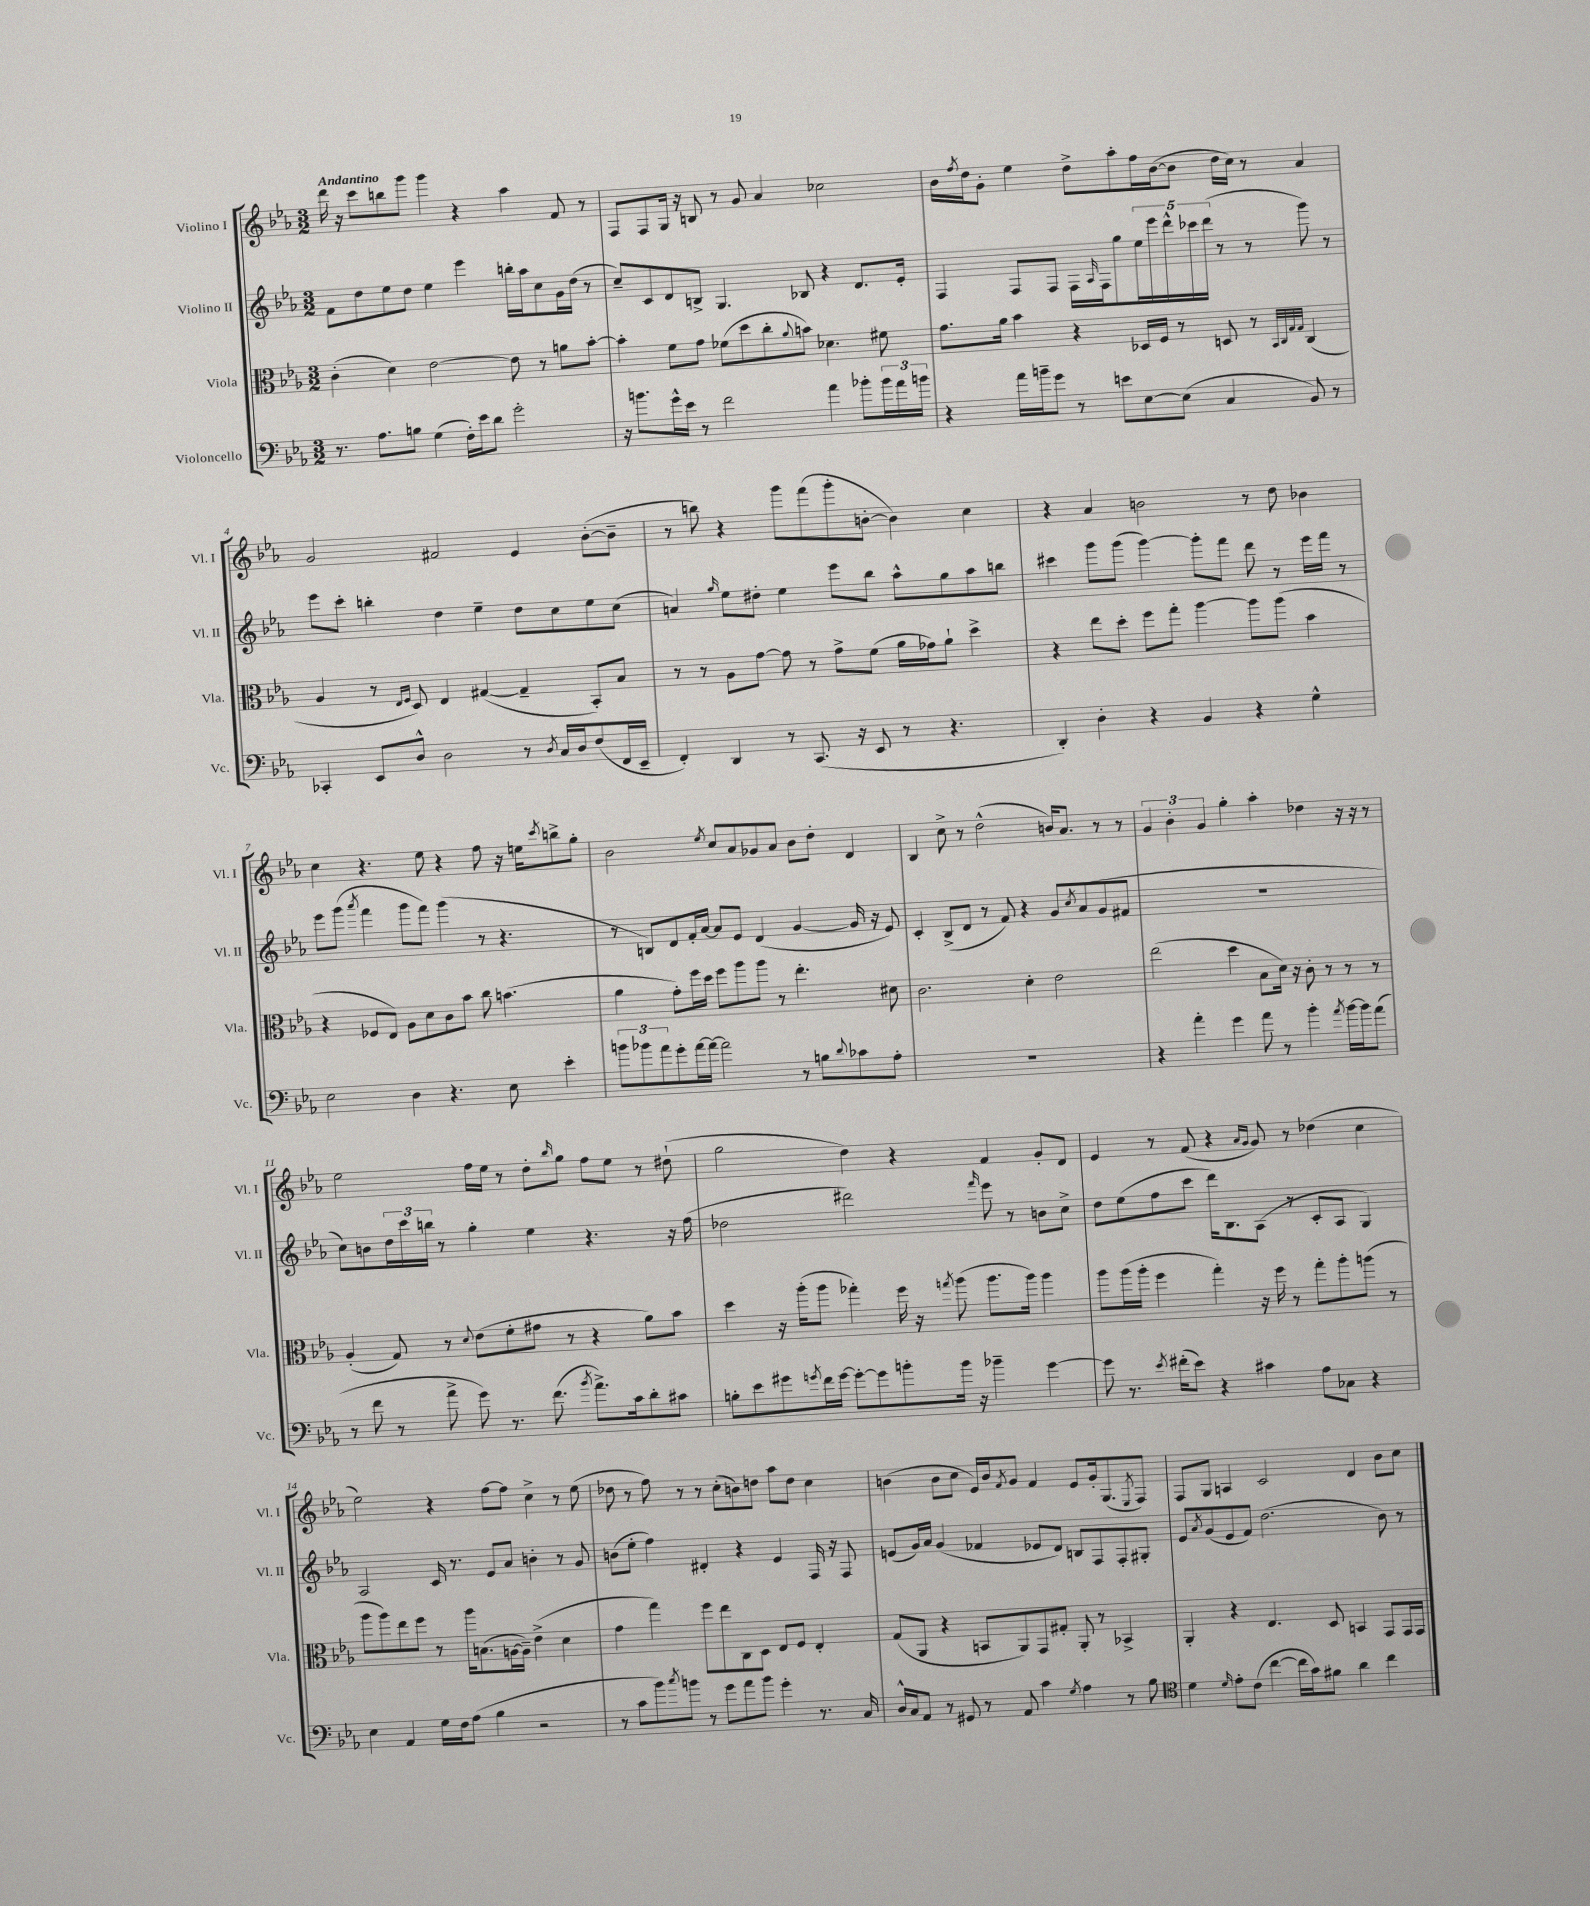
<<
\new StaffGroup <<
\new Staff = "s0" \with { instrumentName = "Violino I" shortInstrumentName = "Vl. I" } {
    \clef treble \key ees \major \numericTimeSignature \time 3/2 \tempo "Andantino"
    d'''16 r16 c'''8 b''8 g'''8 g'''4 r4 aes''4 f'8 r8 |
    f8 f8 g16 r16 b8 r8 g'8 aes'4 ces''2 |
    bes'16 \acciaccatura { f''8 } d''16 g'8-. ees''4 d''8-> aes''8-. f''16 bes'16~( bes'8 d''16 c''16) r8 aes'4 |
    g'2 fis'2 ees'4 bes'8~-.( bes'8-- |
    r8 b''8) r4 g'''8 f'''8( g'''8-. b'8~-. b'4) c''4 |
    r4 aes'4 b'2 r8 d''8 bes'4 |
    c''4 r4. ees''8 r4 f''8 r16 e''16 \acciaccatura { c'''8 } b''8-> g''8-. |
    bes'2 \acciaccatura { ees''8 } c''8 aes'8 ges'8 aes'8 bes'8 d''8-. d'4 |
    bes4 c''8-> r8 d''2-^( b'16) aes'8. r8 r8 |
    \tuplet 3/2 { g'4 bes'4-. g'4 } g''4-. aes''4-. des''4 r16 r16 r8 |
    ees''2 f''16 ees''16 r8 d''8-. \grace { bes''16 } g''8 f''8 ees''8 r8 dis''8-!( |
    g''2 d''4) r4 f'4 g'8-. d'8 |
    ees'4 r8 f'8( r4 \grace { aes'16 g'16 } g'8) r8 des''4( c''4 |
    ees''2) r4 f''8~ f''8 c''4-> r8 ees''8( |
    des''8 r8 f''8) r8 r8 c''8-.( b'8) d''8 aes''8 d''8 c''4 |
    b'4( b'8 c''8 ees'16) b'16 \acciaccatura { f'8 } g'8 f'4 ees'8 g'16-. g8.( \acciaccatura { ees8 } f8) |
    f8 g8 a4 c'2 d'4 bes'8 c''8 \bar "|." |
}
\new Staff = "s1" \with { instrumentName = "Violino II" shortInstrumentName = "Vl. II" } {
    \clef treble \key ees \major \numericTimeSignature \time 3/2
    f'8 d''8 ees''8 d''8 ees''4 ees'''4 b''16-. aes''16 c''8 g'16 d''16( r8 |
    c''8--) c'8 d'8 b8-> g4. bes8 r4 d'8. ees'16-. |
    f4 f8 f8 f16 \grace { aes16 } f16 g''8 \tuplet 5/4 { ees''16 ees'''16 d'''16-^ ces'''16 d'''16( } r8 r8 g'''8) r8 |
    ees'''8 c'''8-. b''4-. d''4 ees''4-- d''8 c''8 ees''8 c''8( |
    a'4) \grace { g''16 } ees''8 dis''8-. ees''4 ees'''8 bes''8 aes''8-^ g''8 aes''8 b''8 |
    cis'''4 g'''8 g'''8( g'''4~) g'''8-. f'''8 d'''8 r8 ees'''16 f'''16 r8 |
    ees'''8 g'''8( \acciaccatura { aes'''8 } f'''4 g'''8 f'''8) g'''4( r8 r4. |
    r8 b8) d'8 f'16-. aes'16~ aes'8 ees'8 d'4( g'4~ g'16 r16 ees'8) |
    c'4-. bes8->( d'8 r8 f'8) r4 g'8 \acciaccatura { c''8 } aes'8( g'8 fis'8 |
    R1. |
    c''8) b'8 \tuplet 3/2 { d''16 c'''16 b''16 } r8 g''4-. ees''4 r4. r16 f''16( |
    des''2 dis'''2) \grace { f'''16 } ees'''8 r8 b'8 c''8-> |
    d''8 ees''8( f''8 c'''8 d'''16) bes8. aes8( r8 c'8-. aes8 g4) |
    aes2 c'16 r8. ees'8 aes'8 b'4-. r8 g'8 |
    b'8( ees''8-. f''4) dis'4-. r4 ees'4 f16 r16 f8 |
    e'8( g'16) aes'16 g'4( fes'4 ees'8 d'8) b8 f8 f8-. gis8-. |
    ees'8 \acciaccatura { aes'8 } g'8( ees'8 f'8) d''2.( bes'8) r8 \bar "|." |
}
\new Staff = "s2" \with { instrumentName = "Viola" shortInstrumentName = "Vla." } {
    \clef alto \key ees \major \numericTimeSignature \time 3/2
    c'4-.( d'4) ees'2~ ees'8 r8 a'8 bes'8~-. |
    bes'4-. f'8 g'8 fes'8( d''8 c''8-. \appoggiatura { aes'8 } b'8) des'4. fis'8 |
    g'8. aes'16 bes'4 r4 des16 f16 r8 d8 r8 \grace { bes,32 c32 g32 g32 } c4( |
    aes4 r8 \grace { ees16 f16 } d8) ees4 gis4~( gis4-- bes,8-.) bes8 |
    r8 r8 aes8 g'8~ g'8 r8 g'8-> f'8( aes'16 ges'16) aes'8-! d''4-> |
    r4 ees''8 d''8-. f''8 g''8-. aes''4~ aes''8 aes''8( bes'4 |
    r4 fes8 ees8) aes8 d'8 c'8 bes'8 c''8 b'4.( |
    aes'4 g'8-.) f''16 d''16 f''8 aes''8 aes''8 r8 ees''4.-. dis'8 |
    c'2. d'4-. ees'2 |
    ees''2( d''4 bes8 d'16) r16 c'8-. r8 r8 r8 |
    aes4-.( g8) r8 \appoggiatura { d'8 } ees'8( f'8-. gis'8 r8 r4 aes'8) bes'8 |
    d''4 r16 aes''16-.( aes''8 ges''4-.) f''16 r16 \acciaccatura { g''8 } aes''8( aes''8. aes''16) aes''4 |
    aes''8 aes''16( aes''16-. f''4 g''4-.) r16 f''16 r8 g''8-. aes''8-. a''8( r8 |
    aes''8 aes''8) ees''8 f''8 r8 aes''16 b8.( a16~ a16--) ees'4->( d'4 |
    g'4 g''4) f''8 ees''8 c8 d8 ees8 f8 ees4-. |
    g8( aes,8 r4 b,8 aes,8) g,8 gis8-. aes,8-. r8 bes,4-> |
    aes,4-. r4 ees4. d8 b,4 g,8 g,16 g,16 \bar "|." |
}
\new Staff = "s3" \with { instrumentName = "Violoncello" shortInstrumentName = "Vc." } {
    \clef bass \key ees \major \numericTimeSignature \time 3/2
    r8. aes8. b8 g4( f16-.) ees'16 d'8 g'2-. |
    r16 b'8. g'16-^ ees'16 r8 f'2 aes'4 bes'8-. \tuplet 3/2 { bes'16 aes'16 b'16 } |
    r4 aes'16 b'16-- g'8 r8 e'8 ees8~ ees8( c4 bes,8) r8 |
    ces,4-. ees,8 d8-^ d2 r8 \acciaccatura { d8 } c16 d16 f8( f,16 ees,16-- |
    f,4-.) d,4 r8 c,8.( r16 ees,8 r8 r4. |
    d,4-.) d4-. r4 bes,4 r4 g4-^ |
    ees2 d4 r4. ees8 ees'4-. |
    \tuplet 3/2 { b'8 bes'8 aes'8 } g'8-. aes'16~ aes'16~ aes'2 r8 b8 \appoggiatura { d'8 } ces'8 aes8-. |
    R1. |
    r4 aes'4-. g'4 aes'8 r8 bes'4-. \acciaccatura { aes'8 } bes'16~ bes'16 aes'8( |
    r8 f'8 r8 aes'8-> g'8) r8. f'8.( \acciaccatura { bes'8 } aes'8.->) c'16 d'8-. cis'8 |
    b8-. ees'8 gis'8 \acciaccatura { g'8 } f'16 g'16~ g'8~-. g'8 b'8-. b'16 r16 bes'4-- g'4~ |
    g'8 r8. \acciaccatura { ees'8 } fis'16-.( ees'8) r4 cis'4 aes8 ces8 r4 |
    ees4 aes,4 g16 f16 aes8( bes4 r2 |
    r8 c'8 bes'8) \acciaccatura { c''8 } b'8 r8 g'8 aes'8 b'8 g'4-. r8. c16 |
    d16-^ c16 aes,8 r8 gis,8 r8 aes,8 c'4 \acciaccatura { g8 } aes4 r8 bes8 |
    \clef tenor d'4 \grace { d'16 } ees'8-. c'8( c''4~ c''16 g'16) fis'8 aes'4 c''4 \bar "|." |
}
>>
>>
